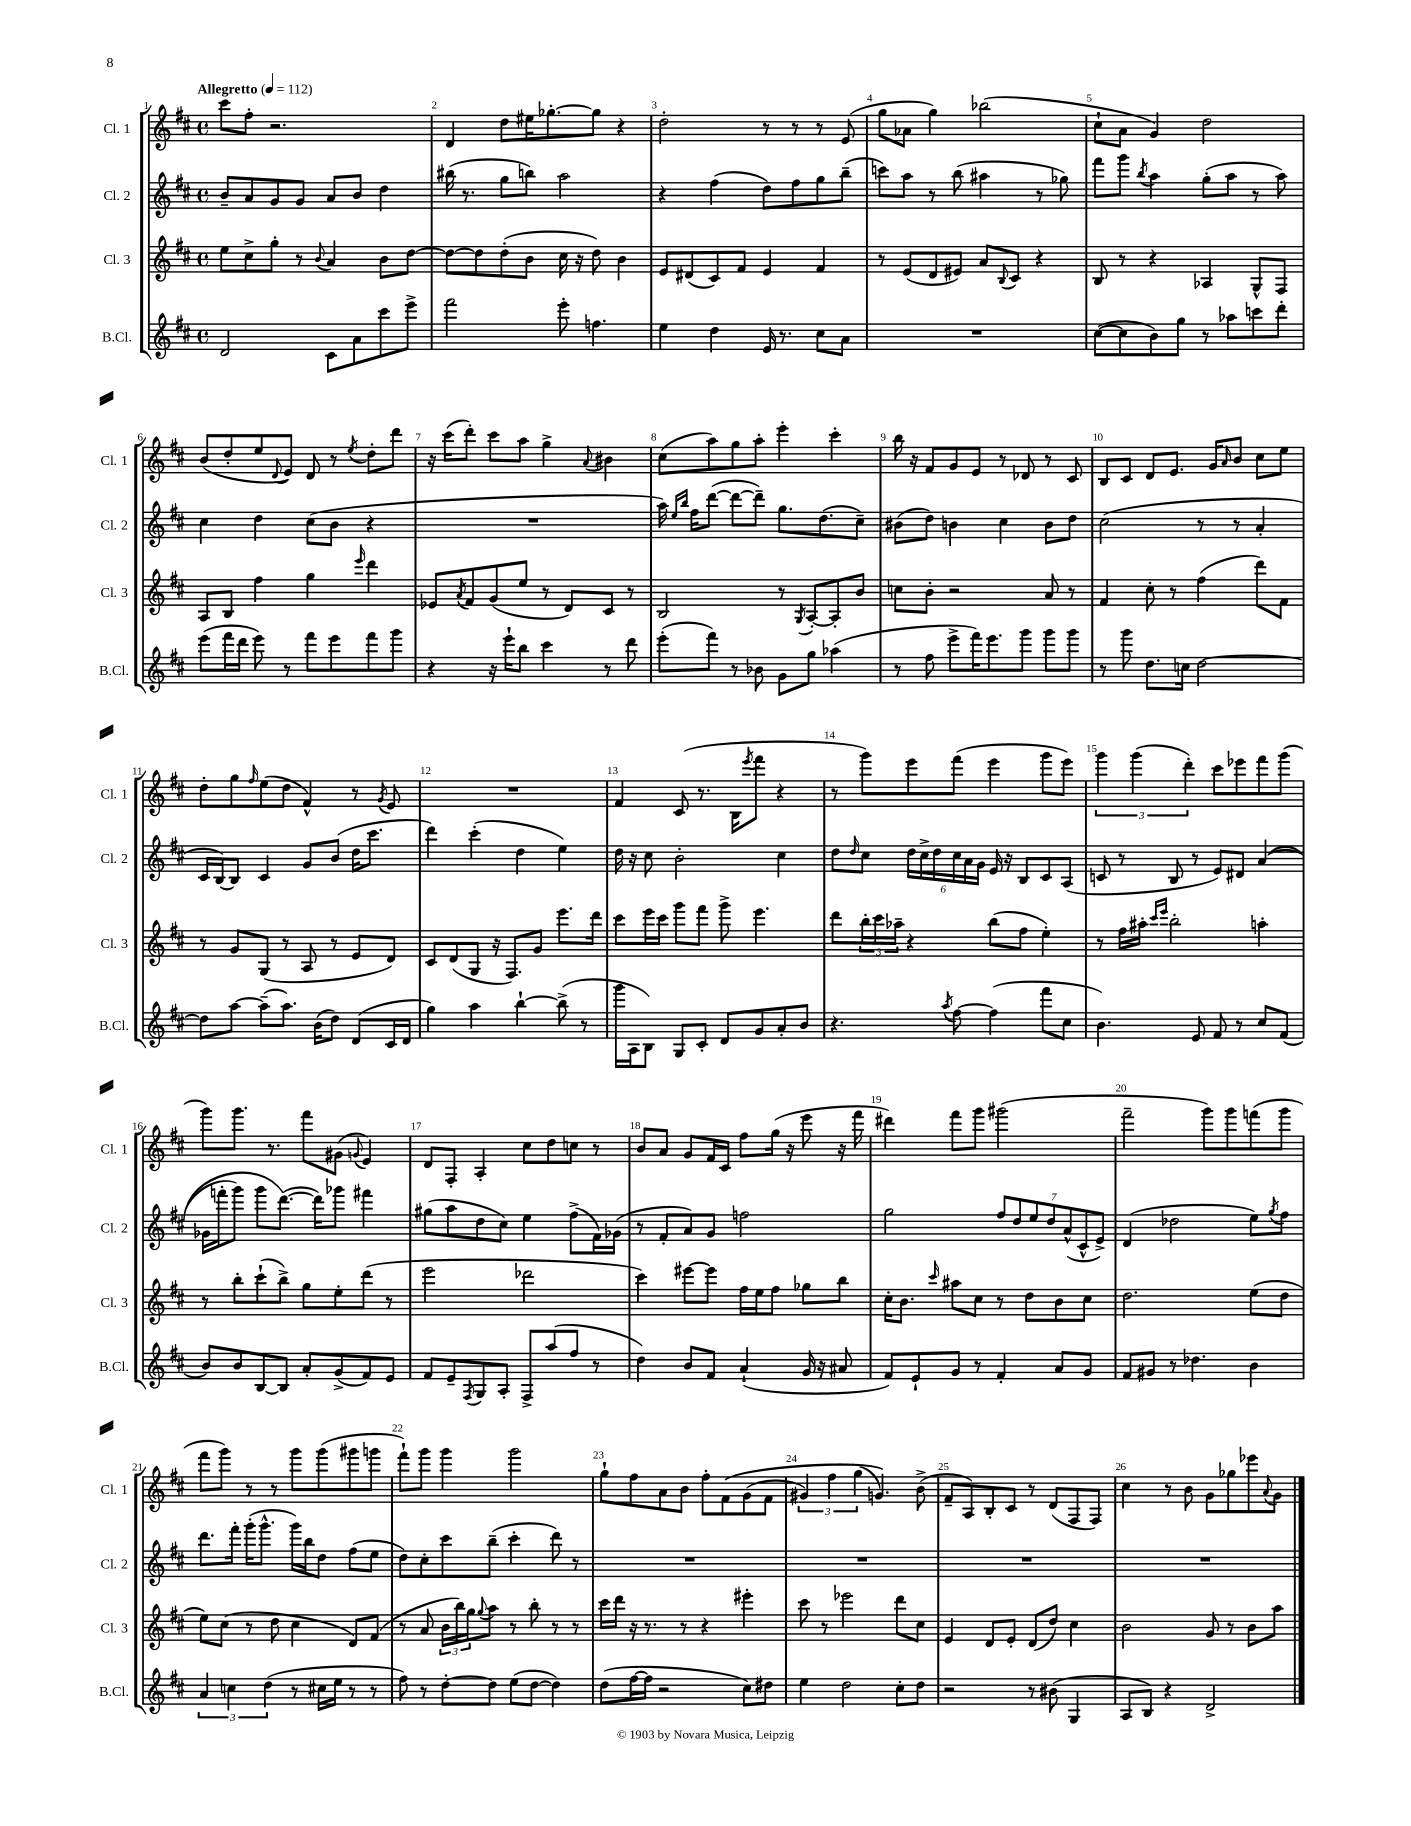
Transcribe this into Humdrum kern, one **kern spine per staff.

**kern	**kern	**kern	**kern
*staff4	*staff3	*staff2	*staff1
*clefG2	*clefG2	*clefG2	*clefG2
*k[f#c#]	*k[f#c#]	*k[f#c#]	*k[f#c#]
*M4/4	*M4/4	*M4/4	*M4/4
*met(c)	*met(c)	*met(c)	*met(c)
*MM112	*MM112	*MM112	*MM112
2d/	8ee\L	8b~/L	8ccc#\L
.	8cc#^\	8a/	8ff#'\J
.	8gg'\J	8g/	2.r
.	8r	8g/J	.
.	8qqb/	.	.
8c#\L	4a/	8a/L	.
8a\	.	8b/J	.
8ccc#\	8b\L	4dd\	.
8eee^\J	[8dd\J	.	.
=	=	=	=
2fff#\	8dd\_L	(16bb#\	4d/
.	.	8.r	.
.	8dd\]	.	.
.	(8dd'\	8gg\L	8dd\L
.	8b\J	8bb\J)	16ee#\K
.	.	.	[8.gg-'\
8eee'\	16cc#\	2aa\	.
.	16r	.	.
4.ff\	8dd\)	.	8gg-\]J
.	4b\	.	4r
=	=	=	=
4ee\	8e/L	4r	2dd'\
.	(8d#/	.	.
4dd\	8c#/)	(4ff#\	.
.	8f#/J	.	.
16e/	4e/	8dd\L)	8r
8.r	.	.	.
.	.	8ff#\	8r
8cc#\L	4f#/	8gg\	8r
8a\J	.	(8bb~\J	(8e/
=	=	=	=
1r	8r	8ccc\L)	8gg\L
.	(8e/L	8aa\J	8a-\J
.	8d/	8r	4gg\)
.	8e#/J)	(8bb\	.
.	8a/L	4aa#\	(2bb-\
.	8qqB/	.	.
.	8c#/J	.	.
.	4r	8r	.
.	.	8gg-\)	.
=	=	=	=
([8cc#\L	8B/	8fff#\L	8cc#`\L
8cc#\]	8r	8ggg\J	8a\J
.	.	8qbb/	.
8b\)	4r	4aa\	4g/)
8gg\J	.	.	.
8r	4A-/	(8gg'\L	2dd\
8aa-\L	.	8aa\J	.
8ccc\	8G^^/L	8r	.
8ddd'\J	8F#/J	8aa\)	.
=	=	=	=
(8eee\L	8A/L	4cc#\	(8b/L
16fff#\L	8B/J	.	8dd'/
16ddd\JJ	.	.	.
8eee\)	4ff#\	4dd\	8ee/
.	.	.	8qqd/
8r	.	.	8e/J)
8fff#\L	4gg\	(8cc#\L	8d/
8eee\	.	8b\J	8r
.	16qqeee/	.	8qee/
8fff#\	4ddd\	4r	8dd'\L
8ggg\J	.	.	8ddd\J
=	=	=	=
4r	8e-/L	1r	16r
.	.	.	(16ccc#\LK
.	8qa/	.	.
.	8f#/	.	8ddd'\J)
16r	(8g/	.	8ccc#\L
16eee`\LK	.	.	.
8bb\J	8ee/J	.	8aa\J
4ccc#\	8r	.	4gg^\
.	8d/L)	.	.
.	.	.	8qqa/
8r	8c#/J	.	4b#\
8ddd\	8r	.	.
=	=	=	=
(8eee'\L	2B/	16aa\)	(8cc#\L
.	.	16qqee/LL	.
.	.	16qqbb/JJ	.
.	.	16ff#\LK	.
8fff#\J)	.	([8ddd\J	8aa\)
8r	.	8ddd\_L	8gg\
8b-\	.	8ddd~\]J)	8aa'\J
8g\L	8r	8.gg\L	4eee'\
.	8qG/	.	.
8gg\J	[8A'/L	.	.
.	.	(8.dd\	.
(4aa-\	8A'/]	.	4ccc#'\
.	8b/J	8cc#~\J)	.
=	=	=	=
8r	8cc\L	(8b#\L	16bb\
.	.	.	16r
8ff#\	8b'\J	8dd\J)	8f#/L
8eee^\L	2r	4b\	8g/
16fff#\K)	.	.	8e/J
8.eee\	.	.	.
.	.	4cc#\	8r
8ggg\J	.	.	8d-/
8ggg\L	8a/	8b\L	8r
8ggg\J	8r	8dd\J	8c#/
=	=	=	=
8r	4f#/	(2cc#\	8B/L
8ggg\	.	.	8c#/J
8.dd\L	8cc#'\	.	8d/L
.	8r	.	8.e/J
16cc\Jk	.	.	.
[2dd\	(4ff#\	8r	.
.	.	.	16g/LK
.	.	.	16qqa/
.	.	8r	8b/J
.	8ddd\L)	4a'/	8cc#\L
.	8f#\J	.	8ee\J
=	=	=	=
8dd\]L	8r	16c#/LL	8dd'\L
.	.	[16B/J)	.
[8aa\J	8g/L	8B/]J	8gg\
.	.	.	16qqff#/
(8aa~\]L	(8G/J	4c#/	(8ee\
8.aa\J)	8r	.	8dd\J
.	8A/	8g/L	4f#^^/)
(16b\LK	.	.	.
8dd\J)	8r	(8b/J	.
(8d/L	8e/L	16dd\LK	8r
.	.	8.ccc#\J	.
.	.	.	8qg/
16c#/L	8d/J)	.	8e/
16d/JJ	.	.	.
=	=	=	=
4gg\)	8c#/L	4ddd\)	1r
.	(8d/	.	.
4aa\	8G/J	(4ccc#'\	.
.	16r	.	.
.	8.F#/L)	.	.
[4bb`\	.	4dd\	.
.	8g/J	.	.
(8bb^\]	8.eee\L	4ee\)	.
8r	.	.	.
.	16ddd\Jk	.	.
=	=	=	=
16ggg\LL	8ccc#\L	16dd\	4f#/
16A\J	.	16r	.
8B\J)	16eee\L	8cc#\	.
.	16ccc#\JJ	.	.
8G/L	8ggg\L	2b'\	(8c#/
8c#'/J	8fff#\J	.	8.r
8d/L	8ggg^\	.	.
.	.	.	16B\LK
.	.	.	8qeee/
8g/	4.eee\	.	8fff#\J
8a'/	.	4cc#\	4r
8b/J	.	.	.
=	=	=	=
4.r	8ddd\L	8dd\L	8r
.	.	16qqdd/	.
.	24bb'\L	8cc#\J	8ggg\L)
.	24ccc#\	.	.
.	24aa-~\JJ	.	.
.	4r	24dd\LL	8eee\
.	.	24cc#^\	.
.	.	24dd\	.
8qaa/	.	.	.
[8ff#\	.	24cc#\	(8fff#\J
.	.	24a\	.
.	.	24g\JJ	.
(4ff#\]	(8bb\L	16e/	4eee\
.	.	16r	.
.	8ff#\J	8B/L	.
8fff#\L	4ee'\)	8c#/	8ggg\L
8cc#\J	.	(8A/J	8eee\J)
=	=	=	=
4.b\)	8r	8c/	6ggg\
.	16ff#\LL	8r	.
.	.	.	(6ggg\
.	16aa#'\JJ	.	.
.	16qqccc#/LL	.	.
.	16qqeee/JJ	.	.
.	2bb'\	8B/	.
.	.	.	6ddd'\)
8e/	.	8r	.
8f#/	.	8e/L)	8ccc#\L
8r	.	8d#/J	8eee-\
8cc#/L	4aa'\	&((4a/	8fff#\
(8f#/J	.	.	(8ggg\J
=	=	=	=
8b/L)	8r	16g-\LL	8ggg\L)
.	.	16fff'\J	.
8b/	8bb'\L	8ggg\J)	8.ggg\J
[8B/	(8ccc#`\	8ggg\L	.
.	.	.	8.r
8B/]J	8bb^\J)	([8.ddd\J&)	.
8a'/L	8gg\L	.	8fff#\L
.	.	16ddd\]LK)	.
(8g^/	8ee'\	8ggg-\J	(8g#\J
.	.	.	8qqg/
8f#/)	(8ddd\J	4fff#\	4e/)
8e/J	8r	.	.
=	=	=	=
8f#/L	2eee\	(8gg#\L	8d/L
8e~/	.	8aa\	8F#'/J
8qF#/	.	.	.
8G/	.	8dd\	4A'/
8A'/J	.	8cc#\J)	.
8F#^/L	2ddd-\	4ee\	8cc#\L
(8aa/	.	.	8dd\
8ff#/J	.	(8ff#^\L	8cc\J
8r	.	16f#\L)	8r
.	.	(16g-\JJ	.
=	=	=	=
4dd\)	4ccc#\)	8r	8b/L
.	.	8f#'/L	8a/J
8b/L	[8eee#\L	8a/)	8g/L
8f#/J	8eee#\]J	8g/J	16f#/L
.	.	.	16c#/JJ
(4a`/	16ff#\LL	2ff\	8ff#\L
.	16ee\J	.	.
.	8ff#\J	.	(16gg\Jk
.	.	.	16r
16g/	8gg-\L	.	8eee\
16r	.	.	.
8a#/	8bb\J	.	16r
.	.	.	16fff#\
=	=	=	=
8f#/L)	16cc#'\LK	2gg\	4ddd#\)
.	8.b\J	.	.
8e`/	.	.	.
.	16qqccc#/	.	.
8g/J	8aa#\L	.	8fff#\L
8r	8cc#\J	.	8ggg\J
4f#'/	8r	14ff#/L	(2ggg#\
.	.	14dd/	.
.	8dd\L	.	.
.	.	14ee/	.
.	.	14dd/	.
8a/L	8b\	.	.
.	.	(14a^^/	.
.	.	14c#^^/	.
8g/J	8cc#\J	.	.
.	.	14e^/J)	.
=	=	=	=
8f#/L	2.dd\	(4d/	2fff#~\
8g#/J	.	.	.
8r	.	2dd-\	.
4.dd-\	.	.	.
.	.	.	8ggg\L)
.	.	.	8ggg\
4b\	(8ee\L	8ee\L)	(8fff\
.	.	8qgg/	.
.	8dd\J	8ff#\J	8ggg\J
=	=	=	=
6a/	8ee\L)	8.ddd\L	8fff#\L
.	(8cc#\J	.	8ggg\J)
6cc\	.	.	.
.	.	16fff#'\Jk	.
.	8r	(16ggg'\LK	8r
.	.	8.ggg^^\J	.
(6dd\	.	.	.
.	8dd\	.	8r
8r	4cc#\	16ggg\LL)	8ggg\L
.	.	16bb\J	.
16cc#\LL	.	8dd\J	(8ggg\
16ee\JJ	.	.	.
8r	8d/L)	(8ff#\L	8ggg#\
8r	(8f#/J	8ee\J	8ggg\J
=	=	=	=
8ff#\)	8r	8dd\L)	8fff#`\L)
8r	8a/	8cc#'\	8ggg\J
[8dd'\L	24b\LL	8ccc#\	4ggg\
.	24bb\)	.	.
.	24gg\J	.	.
.	8qqgg/	.	.
8dd\]J	8aa\J	(8bb~\J	.
(8ee\L	8r	4ccc#'\	2ggg\
[8dd\J	8bb'\	.	.
4dd\])	8r	8ddd\)	.
.	8r	8r	.
=	=	=	=
(8dd\L	16ccc#\LL	1r	8gg`\L
.	16ddd\JJ	.	.
[16ff#\L	16r	.	8ff#\
16ff#\]JJ	8.r	.	.
2r	.	.	8a\
.	8r	.	8b\J
.	4r	.	8ff#'\L
.	.	.	&(8f#\
8cc#\L)	4eee#'\	.	(8g\
8dd#\J	.	.	8f#\J
=	=	=	=
4ee\	8ccc#\	1r	6g#/)
.	8r	.	.
.	.	.	6ff#\
2dd\	2eee-\	.	.
.	.	.	(6gg\
.	.	.	4.g/)&)
8cc#'\L	8ddd\L	.	.
8dd\J	8cc#\J	.	(8b^\
=	=	=	=
2r	4e/	1r	8f#~/L
.	.	.	8A/)
.	8d/L	.	8B'/
.	8e'/J	.	8c#/J
8r	(8d/L	.	8r
(8b#\	8dd/J)	.	(8d/L
4G/	4cc#\	.	8F#/
.	.	.	8F#/J)
=	=	=	=
8A/L	2b\	1r	4cc#\
8B/J)	.	.	.
4r	.	.	8r
.	.	.	8b\
2d^/	8g/	.	8g\L
.	8r	.	8gg-\
.	8b\L	.	8eee-\
.	.	.	8qqa/
.	8aa\J	.	8g\J
==	==	==	==
*-	*-	*-	*-
